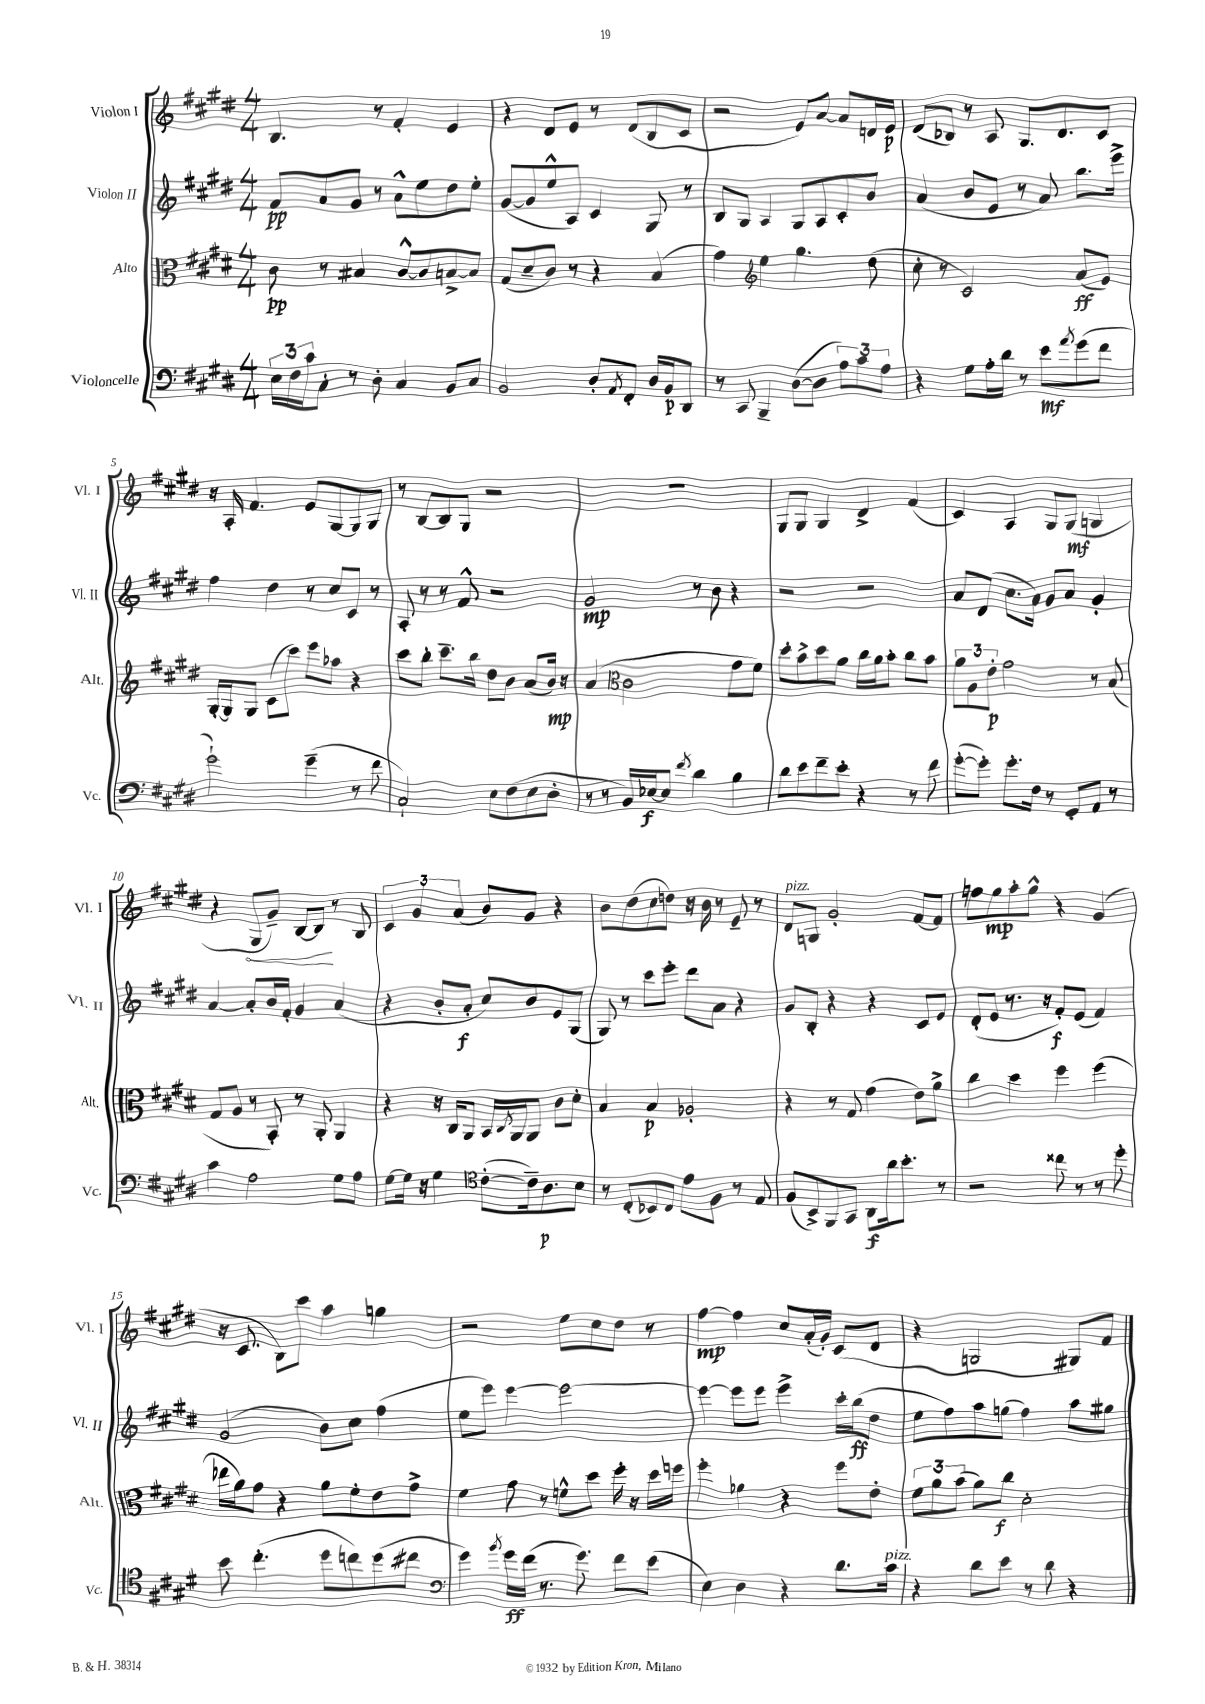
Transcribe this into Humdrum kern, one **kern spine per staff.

**kern	**kern	**kern	**kern
*staff4	*staff3	*staff2	*staff1
*clefF4	*clefC3	*clefG2	*clefG2
*k[f#c#g#d#]	*k[f#c#g#d#]	*k[f#c#g#d#]	*k[f#c#g#d#]
*M4/4	*M4/4	*M4/4	*M4/4
24E	8c#	8f#	4.B
24F#	.	.	.
24c#	.	.	.
8C#'	8r	8a	.
8r	4B#	8g#	.
8D#'	.	8r	8r
4C#	[8c#^^	8a^^	4f#'
.	8c#]	8ee	.
8BB	[8B^	8dd#	4e
8C#	8B]	8ee'	.
=	=	=	=
2BB	(8G#	([8g#	4r
.	8d#~	8g#]	.
.	8c#)	8ee^^	8d#
.	8r	8A)	8e
8D#'	4r	4c#	8r
8qAA	.	.	.
8FF#'	.	.	(8d#
16D#	(4B	8G#	8B
16BB	.	.	.
8DD#	.	8r	8c#
=	=	=	=
8r	4g#)	8B	2r
8CC#	.	8G#	.
*	*clefG2	*	*
4BBB~	4ee	4A	.
([8D#	4.gg#	8G#	8e)
8D#]	.	8A	[8a
12A)	.	8c#'	8a]
12c#	.	.	.
.	(8dd#	8b	16d
12A	.	.	.
.	.	.	16e
=	=	=	=
4r	8cc#'	(4a	(8d#
.	8r	.	8B-)
8G#	2c#)	8b	8r
16A'	.	8e	8A
16d#	.	.	.
8r	.	8r	8.G#
8e	.	8a)	.
.	.	.	8.d#
8qa	.	.	.
(8g#	(8a	8.bb	.
8f#	8e)	.	8c#
.	.	16eee^	.
=	=	=	=
2g#`)	[16G#'	4ff#	16r
.	16G#]	.	16A'
.	8G#	.	4.f#
.	(8c#	4dd#	.
.	8ccc#)	.	.
(4g#~	8eee	8r	8e
.	8aa-	8cc#	[8G#
8r	4r	8c#	8G#]
8f#	.	8r	8G#
=	=	=	=
2C#`)	8ccc#	8A'	8r
.	8bb'	8r	[8B
.	8.ccc#~	8r	8B]
.	.	8f#^^	8G#
.	16bb	.	.
8E	8dd#	2r	2r
(8F#	8b	.	.
8E	(8a	.	.
8D#'	16b)	.	.
.	16r	.	.
=	=	=	=
8r	(4a	2g#	1r
8r	.	.	.
*	*clefC3	*	*
16BB)	2c#	.	.
[16E-	.	.	.
8E-]	.	.	.
8qf#	.	.	.
4d#	.	8r	.
.	.	8b	.
4B	8g#	4r	.
.	8f#)	.	.
=	=	=	=
8d#	8dd#'	2r	8G#
8e	8b^	.	8G#
8f#~	8dd#	.	4G#
8e'	8a	.	.
4r	16cc#	2r	4d#^
.	16a	.	.
.	8b'	.	.
8r	8cc#	.	(4f#
8f#	8b	.	.
=	=	=	=
([8g#'	12a	8a	4c#)
.	12A	.	.
8g#'])	.	(8d#	.
.	12e'	.	.
8.g#'	2g#	8.cc#	4A
16F#	.	16a)	.
8r	.	8g#	8G#
8GG#'	.	8a	(8G#
8AA	8r	4g#'	4G
8r	(8B	.	.
=	=	=	=
4c#	8G#	[4a	4r
.	8A	.	.
2A	8r	8a']	8G#
.	8BB')	16b	8g#~)
.	.	16f#'	.
.	8r	4g#	[8B
.	8AA'	.	8B]
8G#	4AA	(4a	8r
8A	.	.	8B
=	=	=	=
[8G#	4r	4r	6c#
16G#]	.	.	.
.	.	.	6g#
16r	.	.	.
4G#	16r	8b'	.
.	16C#	.	.
.	.	.	(6a
.	8AA	8a'	.
*clefC4	*	*	*
([8c#'	16BB	8cc#)	8b)
.	8qC#	.	.
.	16AA	.	.
16c#~])	8AA	8b	8g#
8.A	.	.	.
.	8c#	8e	4r
8B	8d#'	(8G#	.
=	=	=	=
8r	4B	8G#)	8b
(8C#'	.	8r	(8dd#
8BB-)	4B	8ccc#	8cc#
8C#	.	8eee'	8dd)
8e	2A-'	8ddd#	16r
.	.	.	16b
8F#	.	8a	8r
8r	.	4r	8e~
8E	.	.	8r
=	=	=	=
(8F#	4r	8g#	8d#
8BB^)	.	8B'	8G
8FF#	8r	4r	2g#'
8GG#	8G#	.	.
8AA	(4g#	4r	.
16a	.	.	.
8.b'	.	.	.
.	8e)	8c#	[8f#
8r	8a^	8e	8f#]
=	=	=	=
2r	4cc#	(8d#'	8ff
.	.	8e	8gg#
.	4dd#	8.r	8aa'
.	.	.	8gg#^^
.	.	16r	.
8cc##	4ff#	8f#')	4r
8r	.	(8e	.
8r	(4ff#	4f#)	(4g#
8dd#'	.	.	.
=	=	=	=
8b	16ee-	(2g#	16r
.	16a)	.	8.c#
(4.cc#'	8g#	.	.
.	4r	.	8B)
.	.	.	8ccc#
8dd#	8a	8b)	4aa
8cc)	8f#'	8cc#	.
(8dd#	8e	(4ff#	4gg
8cc#	8g#^	.	.
=	=	=	=
*clefF4	*	*	*
4g#)	4f#	8ee	2r
.	.	8eee)	.
8qb	.	.	.
16g#	8g#	[4eee	.
(16f#	.	.	.
8.r	8r	.	.
.	8f^^	2eee_	8ee
8.g#)	.	.	.
.	8dd#	.	8cc#
8f#	16ff#'	.	8dd#
.	16r	.	.
(8e	16dd#	.	8r
.	16ff	.	.
=	=	=	=
4E)	4ff#'	4eee_	[4ff#
4D#	4a-	8eee]	4ff#]
.	.	8eee	.
4r	4r	4eee^	8cc#
.	.	.	(16a'
.	.	.	16g#')
8.d#	8ff#	16ccc#'	(8c#
.	.	(16bb	.
.	8e'	8dd#	8d#
16c#	.	.	.
=	=	=	=
4r	12f#	8ee	4r
.	12a	.	.
.	.	8ff#)	.
.	(12b	.	.
8d#	8a)	8aa	2G
8e	8cc#	(8gg	.
8r	2d#'	4ff#)	.
8d#	.	.	.
4r	.	8aa	8G#)
.	.	8gg#	8f#
==	==	==	==
*-	*-	*-	*-
